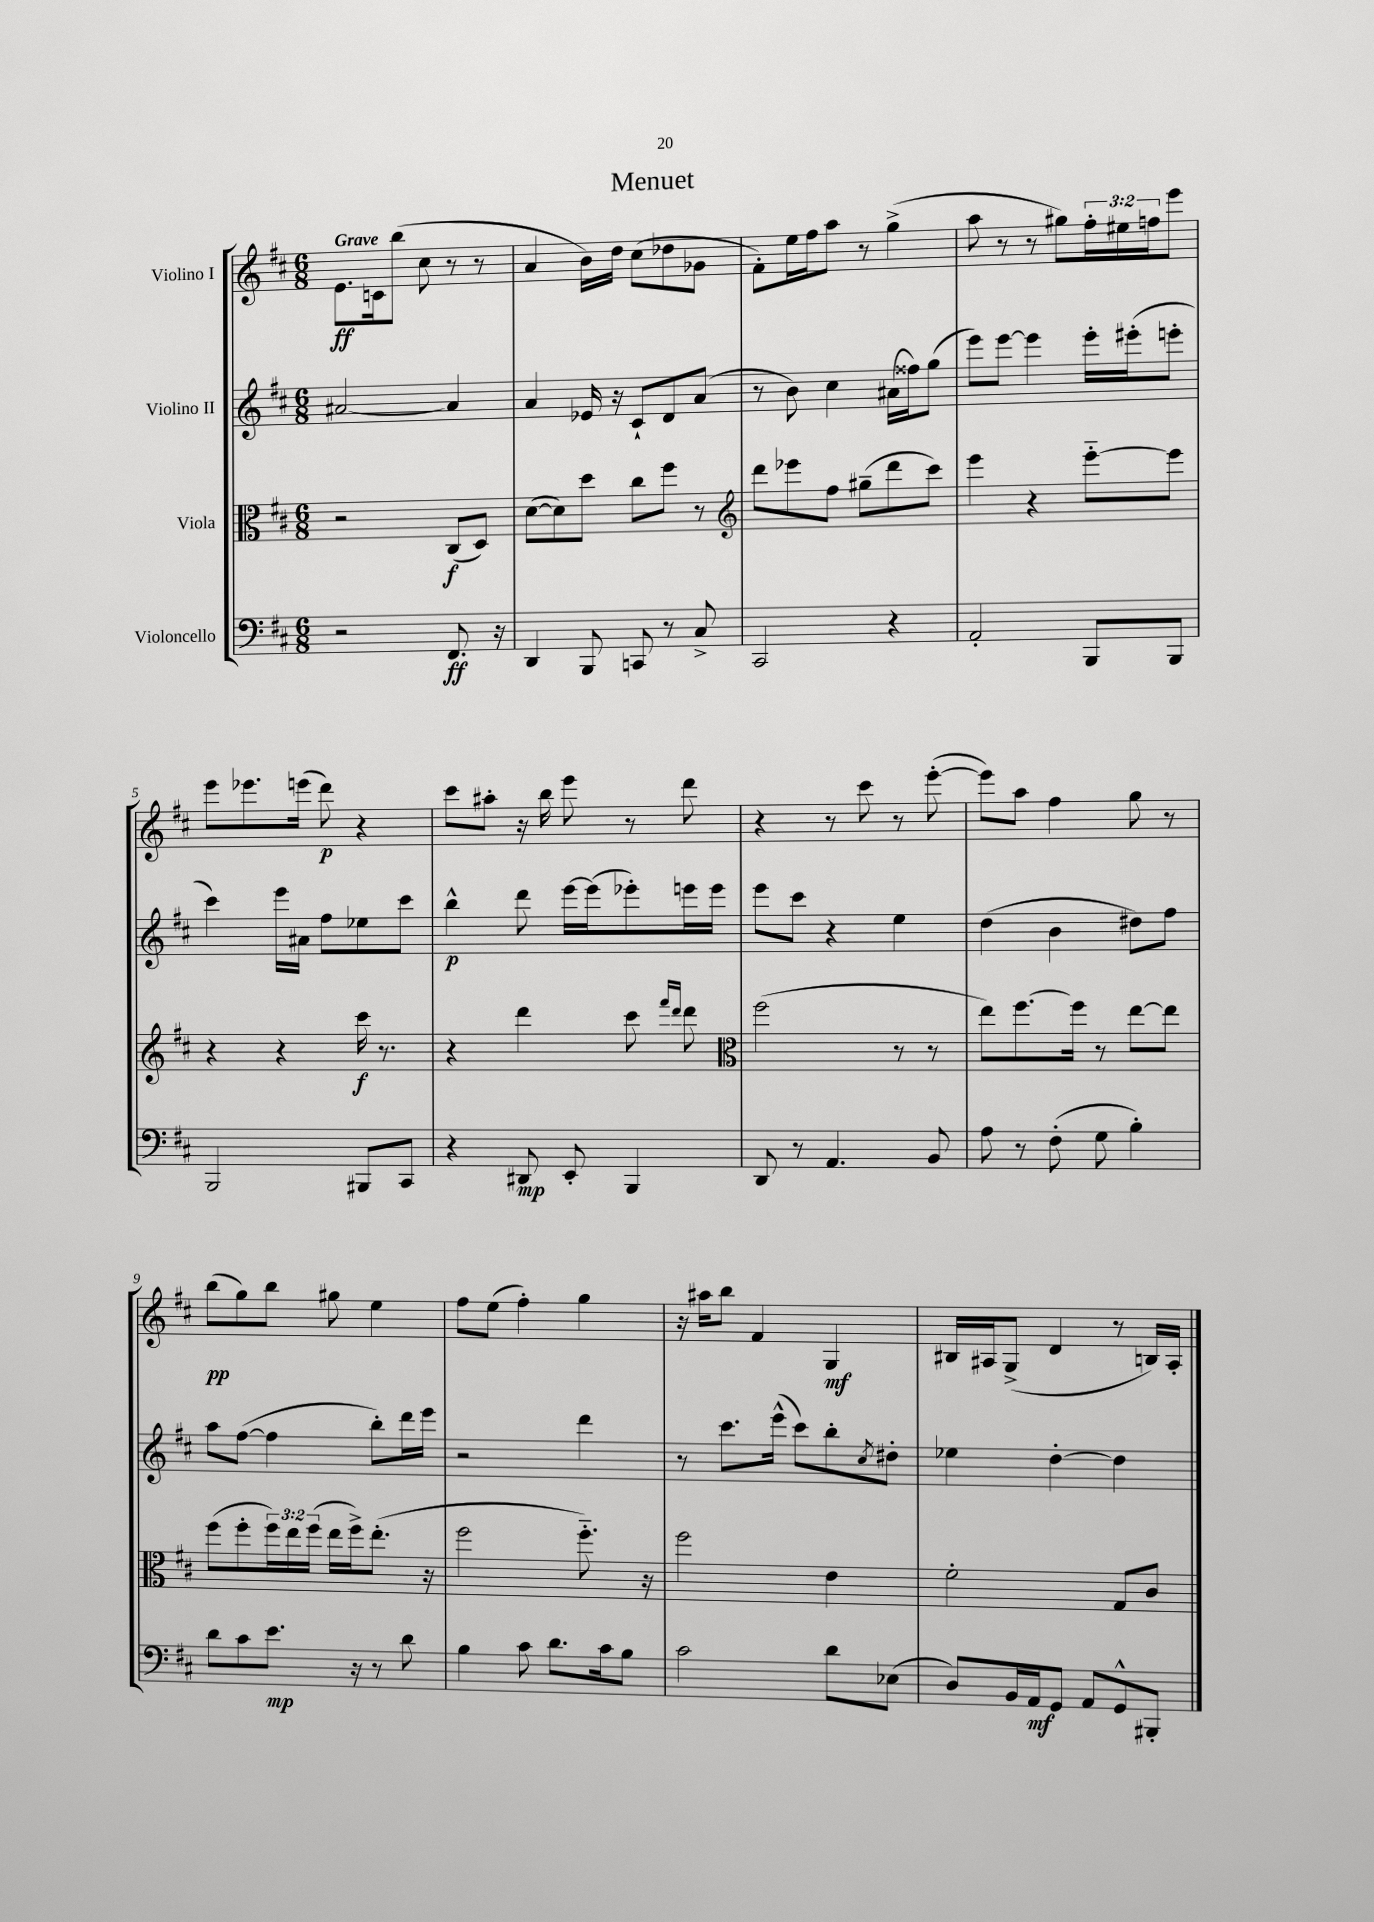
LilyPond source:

\header { title = "Menuet" }
<<
\new StaffGroup <<
\new Staff = "s0" \with { instrumentName = "Violino I" } {
    \clef treble \key d \major \numericTimeSignature \time 6/8 \override Staff.TupletNumber.text = #tuplet-number::calc-fraction-text \tempo "Grave"
    e'8.\ff c'16 b''8( cis''8 r8 r8 |
    a'4 b'16) d''16 cis''8( des''8 ges'8 |
    fis'8-.) e''16 fis''16 a''8 r8 g''4->( |
    a''8 r8 r8 gis''8) \tuplet 3/2 { fis''16-. eis''16 f''16 } e'''8 |
    e'''8 ees'''8. e'''16( d'''8\p) r4 |
    cis'''8 ais''8-. r16 b''16 e'''8 r8 d'''8 |
    r4 r8 cis'''8 r8 e'''8~-.( |
    e'''8) a''8 fis''4 g''8 r8 |
    b''8\pp( g''8) b''8 gis''8 e''4 |
    fis''8 e''8( fis''4-.) g''4 |
    r16 ais''16 b''8 fis'4 g4\mf |
    bis16 ais16 g8->( d'4 r8 b16) ais16-. \bar "|." |
}
\new Staff = "s1" \with { instrumentName = "Violino II" } {
    \clef treble \key d \major \numericTimeSignature \time 6/8
    ais'2~ ais'4 |
    a'4 ees'16 r16 cis'8-! d'8 a'8( |
    r8 b'8) cis''4 ais'16( fisis''16) g''8( |
    e'''8) e'''8~ e'''4 e'''16-. eis'''16-.( e'''8-. |
    cis'''4) e'''16 ais'16 fis''8 ees''8 cis'''8 |
    b''4-^\p d'''8 e'''16~ e'''16( ees'''8-.) e'''16 e'''16 |
    e'''8 cis'''8 r4 e''4 |
    d''4( b'4 dis''8) fis''8 |
    a''8 fis''8~( fis''4 b''8-.) d'''16 e'''16 |
    r2 d'''4 |
    r8 cis'''8. e'''16-^( cis'''8) b''8-. \acciaccatura { cis''8 } dis''8-. |
    ees''4 d''4~-. d''4 \bar "|." |
}
\new Staff = "s2" \with { instrumentName = "Viola" } {
    \clef alto \key d \major \numericTimeSignature \time 6/8 \override Staff.TupletNumber.text = #tuplet-number::calc-fraction-text
    r2 cis8\f( d8) |
    d'8~( d'8) d''8 cis''8 fis''8 r8 |
    \clef treble d'''8 ees'''8 fis''8 gis''8--( d'''8 cis'''8) |
    e'''4 r4 e'''8~-_ e'''8 |
    r4 r4 cis'''16\f r8. |
    r4 d'''4 cis'''8 \grace { fis'''16 d'''16 } d'''8 |
    \clef alto fis''2( r8 r8 |
    e''8) fis''8.~ fis''16 r8 e''8~ e''8 |
    fis''8( fis''8-. \tuplet 3/2 { fis''16) e''16 fis''16( } e''16 fis''16->) e''8.-.( r16 |
    fis''2 fis''8.-_) r16 |
    fis''2 e'4 |
    fis'2-. g8 cis'8 \bar "|." |
}
\new Staff = "s3" \with { instrumentName = "Violoncello" } {
    \clef bass \key d \major \numericTimeSignature \time 6/8
    r2 fis,8.\ff r16 |
    d,4 b,,8 c,8 r8 cis8-> |
    cis,2 r4 |
    a,2-. b,,8 b,,8 |
    b,,2 bis,,8 cis,8 |
    r4 dis,8\mp e,8-. b,,4 |
    d,8 r8 a,4. b,8 |
    a8 r8 fis8-.( g8 b4-.) |
    d'8 cis'8 e'8.\mp r16 r8 d'8 |
    b4 cis'8 d'8. cis'16 b8 |
    cis'2 d'8 ees8( |
    d8) b,16 a,16\mf g,8 a,8 g,8-^ bis,,8-. \bar "|." |
}
>>
>>
